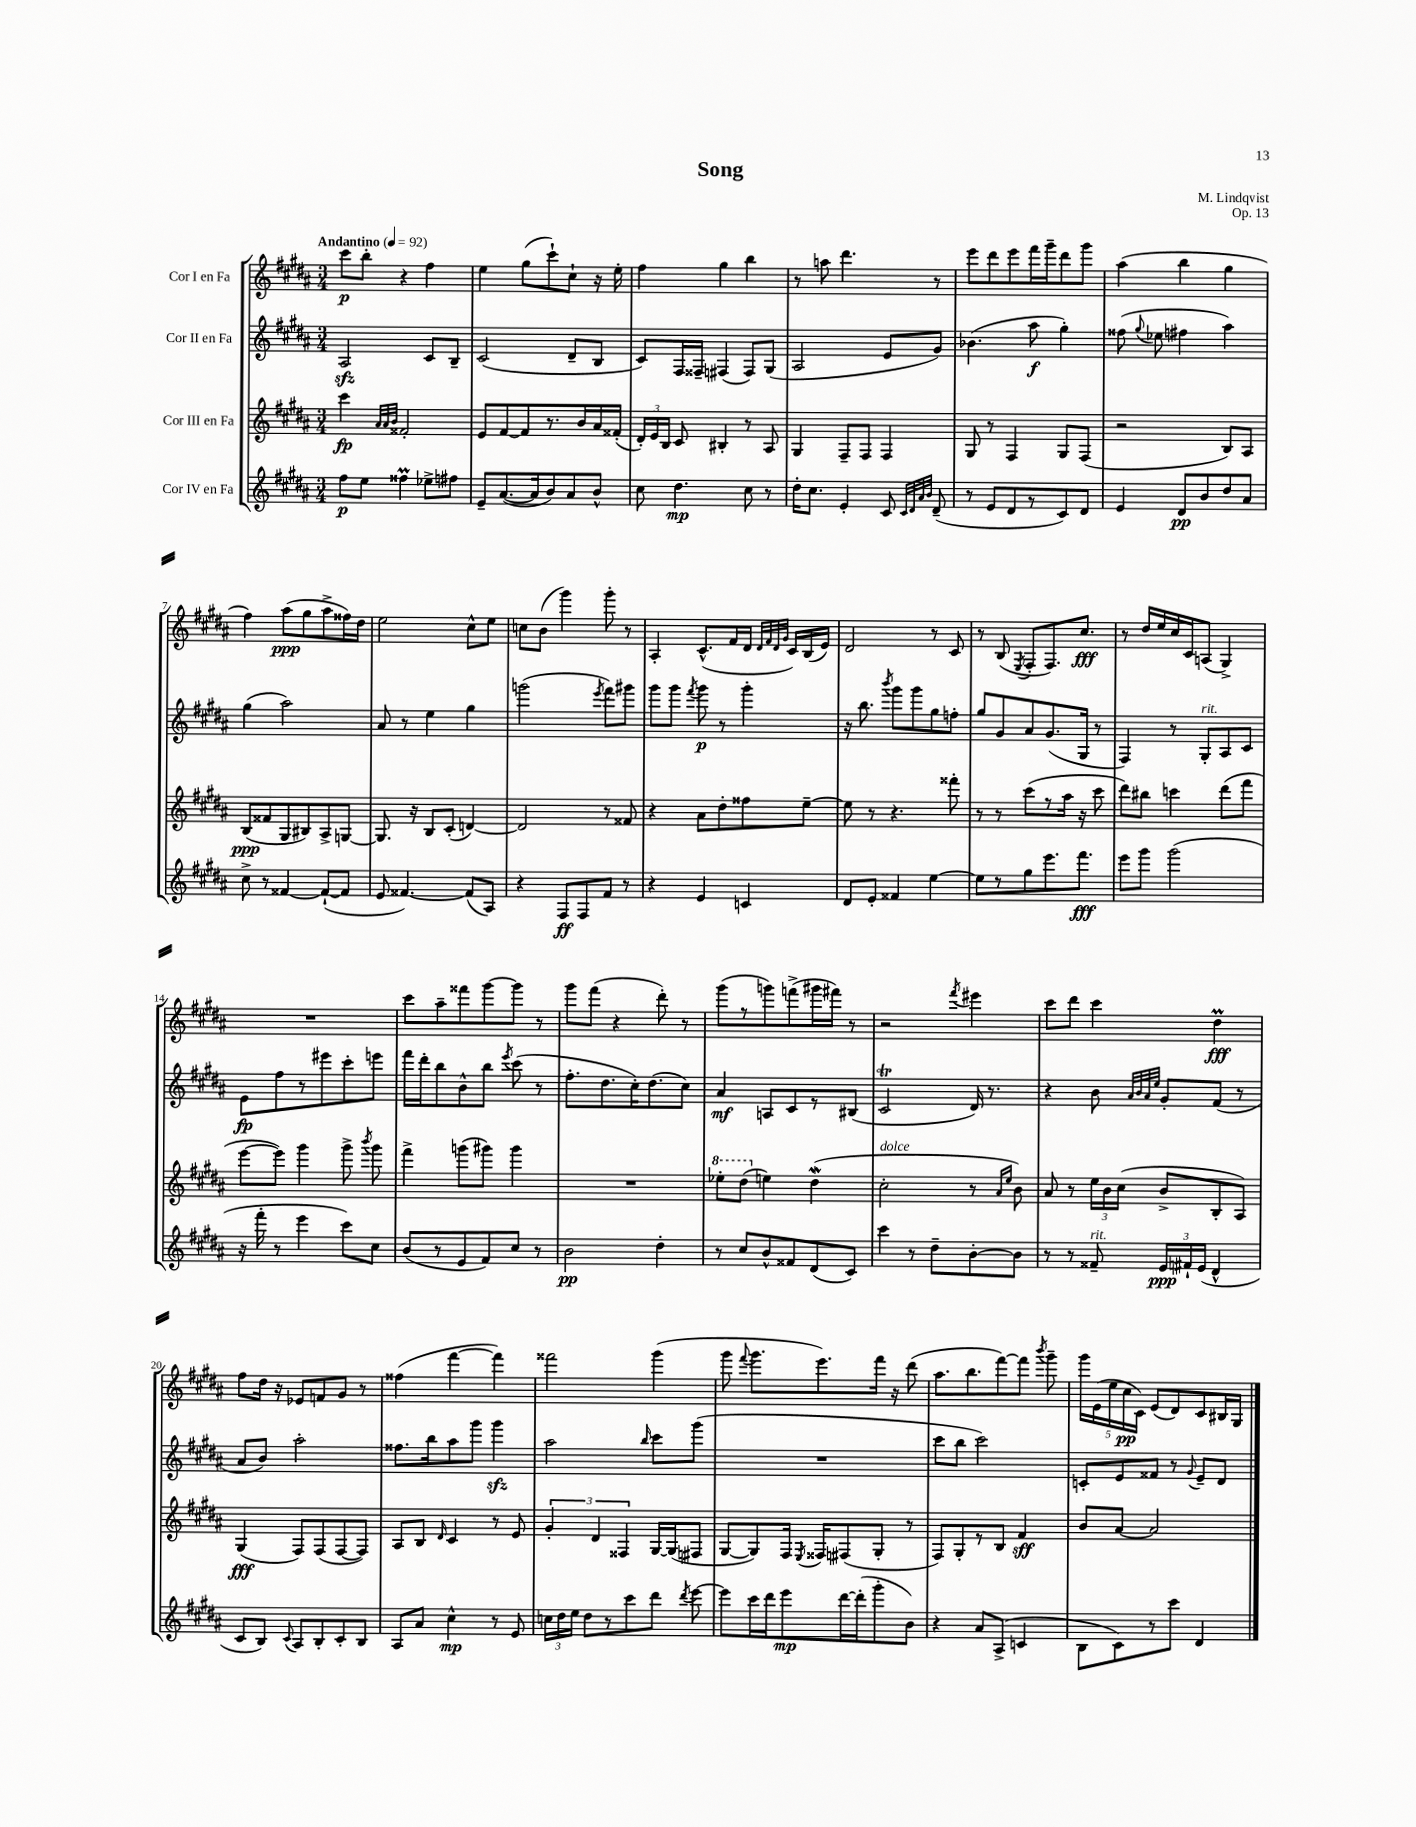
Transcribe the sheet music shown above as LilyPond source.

\header { title = "Song" composer = "M. Lindqvist" opus = "Op. 13" }
<<
\new StaffGroup <<
\new Staff = "s0" \with { instrumentName = "Cor I en Fa" } {
    \clef treble \key b \major \numericTimeSignature \time 3/4 \tempo "Andantino" 4 = 92
    \autoBeamOff cis'''8[\p b''8]-. r4 fis''4 |
    e''4 gis''8[( cis'''8-!) cis''8]-! r16 e''16-. |
    fis''4 gis''4 b''4 |
    r8 a''8 dis'''4. r8 |
    e'''8[ dis'''8 e'''8 fis'''16 gis'''16-- dis'''8 gis'''8] |
    ais''4( b''4 gis''4 |
    fis''4) ais''8[\ppp( gis''8 ais''8-> fisis''16) dis''16] |
    e''2 cis''8[-^ e''8] |
    c''8[ b'8]( gis'''4) gis'''8-. r8 |
    ais4-. cis'8.[-^( fis'16 dis'16] \grace { dis'32[ fis'32 dis'32 gis'32] } cis'16[) b16( e'16]) |
    dis'2 r8 cis'8 |
    r8 b8( \acciaccatura { e8 } fis8[-. fis8.) cis''8.]\fff |
    r8 dis''16[ e''16 cis''16 cis'16 a8]( gis4->) |
    R2. |
    cis'''8[ ais''8-- fisis'''8 gis'''8~ gis'''8] r8 |
    gis'''8[ fis'''8]( r4 dis'''8-.) r8 |
    gis'''8[( r8 g'''8) f'''8->( gis'''16 fis'''16]) r8 |
    r2 \acciaccatura { fis'''8 } eis'''4 |
    cis'''8[ dis'''8] cis'''4 dis''4\prall\fff |
    fis''8[ dis''16] r16 ees'8[ f'8 gis'8] r8 |
    fisis''4( fis'''4~ fis'''4) |
    fisis'''2 gis'''4( |
    gis'''8 \appoggiatura { fis'''8 } gis'''8.[ e'''8.) fis'''16] r16 dis'''8( |
    ais''8.[ b''8. fis'''8~) fis'''8] \acciaccatura { b'''8 } gis'''8-- |
    \tuplet 5/4 { gis'''16[ e'16( e''16 cis''16\pp cis'16]) } e'8[( dis'8) cis'8 bis16 gis16] \bar "|." |
}
\new Staff = "s1" \with { instrumentName = "Cor II en Fa" } {
    \clef treble \key b \major \numericTimeSignature \time 3/4
    \autoBeamOff ais2\sfz cis'8[ b8]-- |
    cis'2( dis'8[-- b8] |
    cis'8[) fis16 fisis16]-- fis4( fis8[) gis8]( |
    ais2 e'8[ gis'8]) |
    bes'4.( ais''8\f gis''4-.) |
    fisis''8( \appoggiatura { gis''8 } ees''8 fis''4 ais''4) |
    gis''4( ais''2) |
    ais'8 r8 e''4 gis''4 |
    g'''2( \acciaccatura { e'''8 } fis'''8[) gis'''8] |
    gis'''8[ gis'''8] \acciaccatura { fis'''8 } gis'''8\p r8 gis'''4-. |
    r16 b''8. \acciaccatura { b'''8 } gis'''8[ gis'''8 gis''8 f''8]-. |
    gis''8[ gis'8 ais'8 gis'8.( gis16] r8 |
    fis4) r8 gis8[-.^\markup { \italic "rit." } ais8 cis'8] |
    e'8[\fp fis''8 r8 eis'''8 cis'''8-. e'''8] |
    fis'''16[ dis'''16-. b''8 b'8-^ b''8] \acciaccatura { e'''8 } cis'''8( r8 |
    fis''8.[-. dis''8. cis''16-.) dis''8.( cis''8]) |
    ais'4\mf a8[ cis'8 r8 bis8]( |
    cis'2\trill dis'16) r8. |
    r4 b'8 \grace { ais'32[ b'32 ais'32 e''32] } gis'8[-. fis'8]( r8 |
    ais'8[ b'8]) ais''2-. |
    fisis''8.[ b''16 ais''8 gis'''8] gis'''4\sfz |
    ais''2 \grace { b''16 } cis'''8[ gis'''8]( |
    R2. |
    cis'''8[ b''8] cis'''2) |
    c'8[-. e'8 fisis'8] r8 \appoggiatura { gis'8 } e'8[-- dis'8] \bar "|." |
}
\new Staff = "s2" \with { instrumentName = "Cor III en Fa" } {
    \clef treble \key b \major \numericTimeSignature \time 3/4
    \autoBeamOff cis'''4\fp \grace { ais'32[ ais'32 b'32] } fisis'2-. |
    e'8[ fis'8~ fis'8 r8. b'16 ais'16 fisis'16]-.( |
    \tuplet 3/2 { dis'16[-.) e'16 b16] } cis'8 bis4-. r8 ais8 |
    gis4 fis8[-- fis8] fis4 |
    gis8 r8 fis4 gis8[ fis8]( |
    r2 b8[) ais8] |
    b8[\ppp( fisis'8 gis8 bis8) ais8-> g8]~ |
    g8. r16 b8[ cis'8]-.( d'4~) |
    d'2 r8 fisis'8 |
    r4 ais'8[ dis''8-. fisis''8 e''8]~-- |
    e''8 r8 r4. fisis'''8-. |
    r8 r8 cis'''8[( r8 ais''16] r16 cis'''8 |
    dis'''8[) bis''8] c'''4 dis'''8[( fis'''8] |
    e'''8[~ e'''8]) gis'''4 gis'''8-> \acciaccatura { b'''8 } gis'''8 |
    fis'''4-> g'''8[( gis'''8]) gis'''4 |
    R2. |
    \ottava #1 ees'''8[-. dis'''8]( \ottava #0 e''!4) dis''4\mordent( |
    cis''2-.^\markup { \italic "dolce" } r8 \grace { ais'16[ e''16] } b'8) |
    ais'8 r8 \tuplet 3/2 { e''16[ b'16 cis''16]( } b'8[-> b8-. ais8]) |
    gis4\fff( fis8[) fis8( fis8~ fis8]) |
    ais8[ b8] \grace { dis'16 } cis'4 r8 e'8 |
    \tuplet 3/2 { gis'4-. dis'4 fisis4 } gis16[~ gis16( fis8] |
    gis8[~ gis8) fis16] \acciaccatura { e8 } fisis16[ fis8( gis8]-. r8 |
    fis8[) gis8-. r8 b8] fis'4\sff |
    b'8[ ais'8]~ ais'2 \bar "|." |
}
\new Staff = "s3" \with { instrumentName = "Cor IV en Fa" } {
    \clef treble \key b \major \numericTimeSignature \time 3/4
    \autoBeamOff fis''8[\p e''8] fisis''4\prall ees''8[-> fis''8] |
    e'8[-- ais'8.~( ais'16 b'8) ais'8 b'8]-^ |
    cis''8 dis''4.\mp cis''8 r8 |
    dis''16[-. cis''8.] e'4-. cis'8 \grace { cis'32[ dis'32 ais'32 b'32] } dis'8--( |
    r8 e'8[ dis'8 r8 cis'8) dis'8] |
    e'4 dis'8[\pp b'8 dis''8 ais'8] |
    cis''8-> r8 fisis'4~ fisis'8[~-!( fisis'8] |
    e'8 fisis'4.~) fisis'8[( ais8]) |
    r4 fis8[\ff fis8 fis'8] r8 |
    r4 e'4 c'4 |
    dis'8[ e'8]-. fisis'4 e''4~ |
    e''8[ r8 gis''8 e'''8. fis'''8.]\fff |
    e'''8[ gis'''8] gis'''2( |
    r16 fis'''16-. r8 e'''4 cis'''8[) cis''8] |
    b'8[( r8 e'8 fis'8) cis''8] r8 |
    b'2\pp dis''4-. |
    r8 cis''8[ b'8-^ fisis'8 dis'8( cis'8]) |
    cis'''4 r8 dis''8[-- b'8~-. b'8] |
    r8 r8 fisis'8--^\markup { \italic "rit." } \tuplet 3/2 { e'16[\ppp fis'16-! e'16]( } dis'4-^ |
    cis'8[ b8]) \appoggiatura { cis'8 } ais8[ b8-. cis'8-. b8] |
    ais8[ ais'8] cis''4-^\mp r8 e'8 |
    \tuplet 3/2 { c''16[ dis''16 e''16] } dis''8[ r8 cis'''8 dis'''8] \acciaccatura { dis'''8 } e'''8~ |
    e'''8[ cis'''16 dis'''16 e'''8\mp dis'''16~ dis'''16-.( gis'''8-. b'8]) |
    r4 ais'8[ ais8]->( c'4 |
    b8[ cis'8) r8 cis'''8] dis'4 \bar "|." |
}
>>
>>
